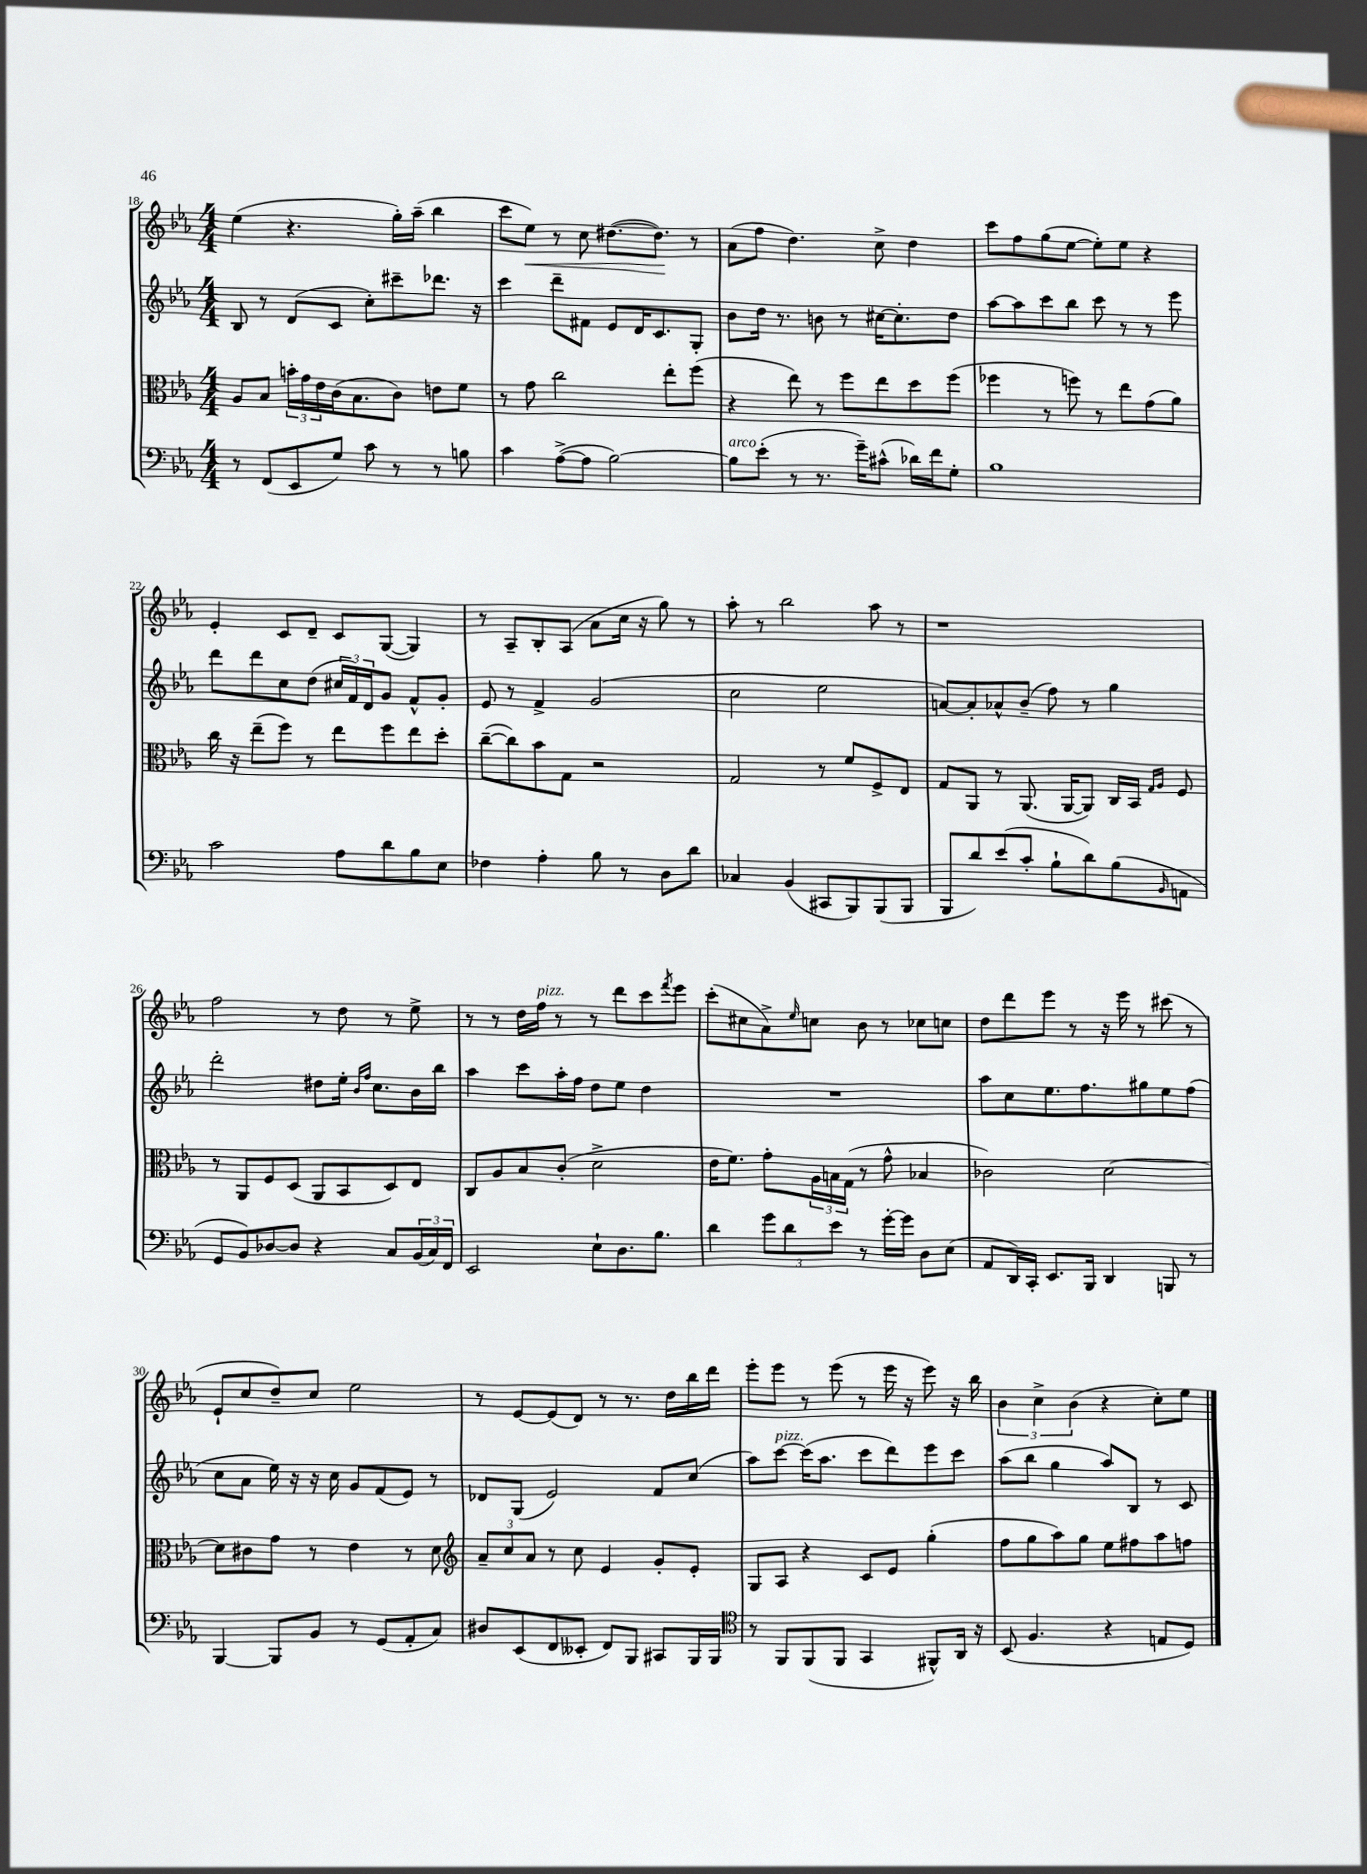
<<
\new StaffGroup <<
\new Staff = "s0" {
    \clef treble \key ees \major \numericTimeSignature \time 4/4
    ees''4( r4. g''16-.) aes''16--( bes''4 |
    c'''8 ees''8\<) r8 c''8 dis''8.~( dis''8.\!) r8 |
    aes'8( f''8 d''4.) c''8-> d''4 |
    c'''8 f''8 g''8( ees''8~ ees''8-.) ees''8 r4 |
    ees'4-. c'8 d'8-- c'8 g8~( g4) |
    r8 aes8-- bes8-. aes8( aes'8 c''16 r16 g''8) r8 |
    aes''8-. r8 bes''2 aes''8 r8 |
    r1 |
    f''2 r8 d''8 r8 ees''8-> |
    r8 r8 d''16 f''16^\markup { \italic "pizz." } r8 r8 d'''8 c'''8 \acciaccatura { f'''8 } ees'''8 |
    c'''8-.( cis''8 aes'8->) \grace { ees''16 } c''8 bes'8 r8 ces''8 c''8 |
    d''8 d'''8 ees'''8 r8 r16 ees'''16 r8 cis'''8( r8 |
    ees'8-! c''8 d''8--) c''8 ees''2 |
    r8 ees'8~ ees'8( d'8) r8 r8. d''16 bes''16 d'''16 |
    ees'''8-. ees'''8 r8 ees'''8( r8 ees'''16 r16 ees'''8) r16 bes''16 |
    \tuplet 3/2 { bes'4 c''4-> bes'4( } r4 c''8-.) ees''8 \bar "|." |
}
\new Staff = "s1" {
    \clef treble \key ees \major \numericTimeSignature \time 4/4
    bes8 r8 d'8( c'8 c''8-.) cis'''8-- des'''8. r16 |
    c'''4 d'''8-- fis'8 ees'8 d'16 c'8. g8-. |
    bes'8 d''16 r8. b'8 r8 cis''16~ cis''8.-. d''8 |
    aes''8~ aes''8 c'''8 bes''8 c'''8 r8 r8 ees'''8 |
    d'''8 d'''8 c''8 d''8( \tuplet 3/2 { cis''16 f'16) d'16 } g'8 f'8-^ g'8-. |
    ees'8 r8 f'4-> g'2( |
    c''2 ees''2 |
    a'8~) a'8-. aes'8-^ bes'8--( f''8) r8 g''4 |
    d'''2-. dis''8 ees''16-. \grace { bes'16 f''16 } c''8. bes'16 bes''16 |
    aes''4 c'''8 aes''16-. f''16 d''8 ees''8 d''4 |
    R1 |
    aes''8 c''8 ees''8. f''8. gis''8 ees''8 f''8( |
    c''8 aes'8 ees''16) r16 r16 c''16 g'8 f'8( ees'8) r8 |
    des'8 g8( ees'2) f'8 c''8( |
    aes''8) c'''8~^\markup { \italic "pizz." } c'''16( aes''8. c'''8 d'''8) ees'''8 c'''8 |
    aes''8( bes''8 g''4 aes''8) bes8 r8 c'8 \bar "|." |
}
\new Staff = "s2" {
    \clef alto \key ees \major \numericTimeSignature \time 4/4
    aes8 bes8 \tuplet 3/2 { b'16-. g'16 ees'16 } c'16( bes8. c'8) e'8 f'8 |
    r8 g'8 c''2 ees''8-. f''8( |
    r4 ees''8) r8 f''8 ees''8 d''8 f''8( |
    fes''4 r8 f''8) r8 ees''8 g'8( aes'8) |
    c''16 r16 ees''8--( f''8) r8 ees''8 f''8 ees''8 d''8-. |
    c''8~--( c''8) bes'8 g8 r2 |
    g2 r8 f'8 f8-> ees8 |
    g8 aes,8 r8 aes,8.( aes,16~ aes,8) c16 bes,16 \grace { g16 aes16 } f8 |
    r8 aes,8 f8 d8( aes,8 bes,8 d8) ees8 |
    c8 aes8 bes8 c'8-.( d'2-> |
    ees'16 f'8.) g'8-. \tuplet 3/2 { aes16 b16 g16( } r8 g'8-^ bes4 |
    ces'2) d'2~ |
    d'8 cis'8 g'8 r8 ees'4 r8 d'8 |
    \clef treble \tuplet 3/2 { aes'8-- c''8 aes'8 } r8 c''8 ees'4 g'8-. ees'8-. |
    g8 aes8 r4 c'8 ees'8 g''4-.( |
    f''8 g''8 aes''8) g''8 ees''8 fis''8 aes''8 f''8 \bar "|." |
}
\new Staff = "s3" {
    \clef bass \key ees \major \numericTimeSignature \time 4/4
    r8 f,8( ees,8 g8) c'8 r8 r8 b8 |
    c'4 aes8~->( aes8 bes2~) |
    bes8^\markup { \italic "arco" } ees'8-.( r8 r8. g'16--) cis'8-^( des'16) f'16 g8-. |
    bes1 |
    c'2 aes8 d'8 bes8 ees8 |
    fes4 aes4-. bes8 r8 d8 d'8 |
    ces4 bes,4( cis,8 bes,,8) bes,,8( bes,,8 |
    bes,,8 d'8) ees'8( c'8-. bes8-! d'8) bes8( \grace { bes,16 } a,8 |
    g,8 bes,8) des8~ des8 r4 c8 \tuplet 3/2 { bes,16( c16) f,16 } |
    ees,2 ees8-! d8. bes8. |
    d'4 \tuplet 3/2 { g'8 d'8 ees'8 } r8 g'16~-. g'16 d8 ees8( |
    aes,8 d,16) c,16-. ees,8. bes,,16 d,4 b,,8 r8 |
    bes,,4~ bes,,8 bes,8 r8 g,8( aes,8-. c8) |
    dis8 ees,8( f,8 eeses,8-. f,8) bes,,8 cis,8 bes,,16 bes,,16 |
    \clef tenor r8 f,8 f,8( f,8 g,4 fis,8-^) aes,16 r16 |
    bes,8( f4. r4 e8 d8) \bar "|." |
}
>>
>>
\layout { \context { \Score currentBarNumber = #18 } }
